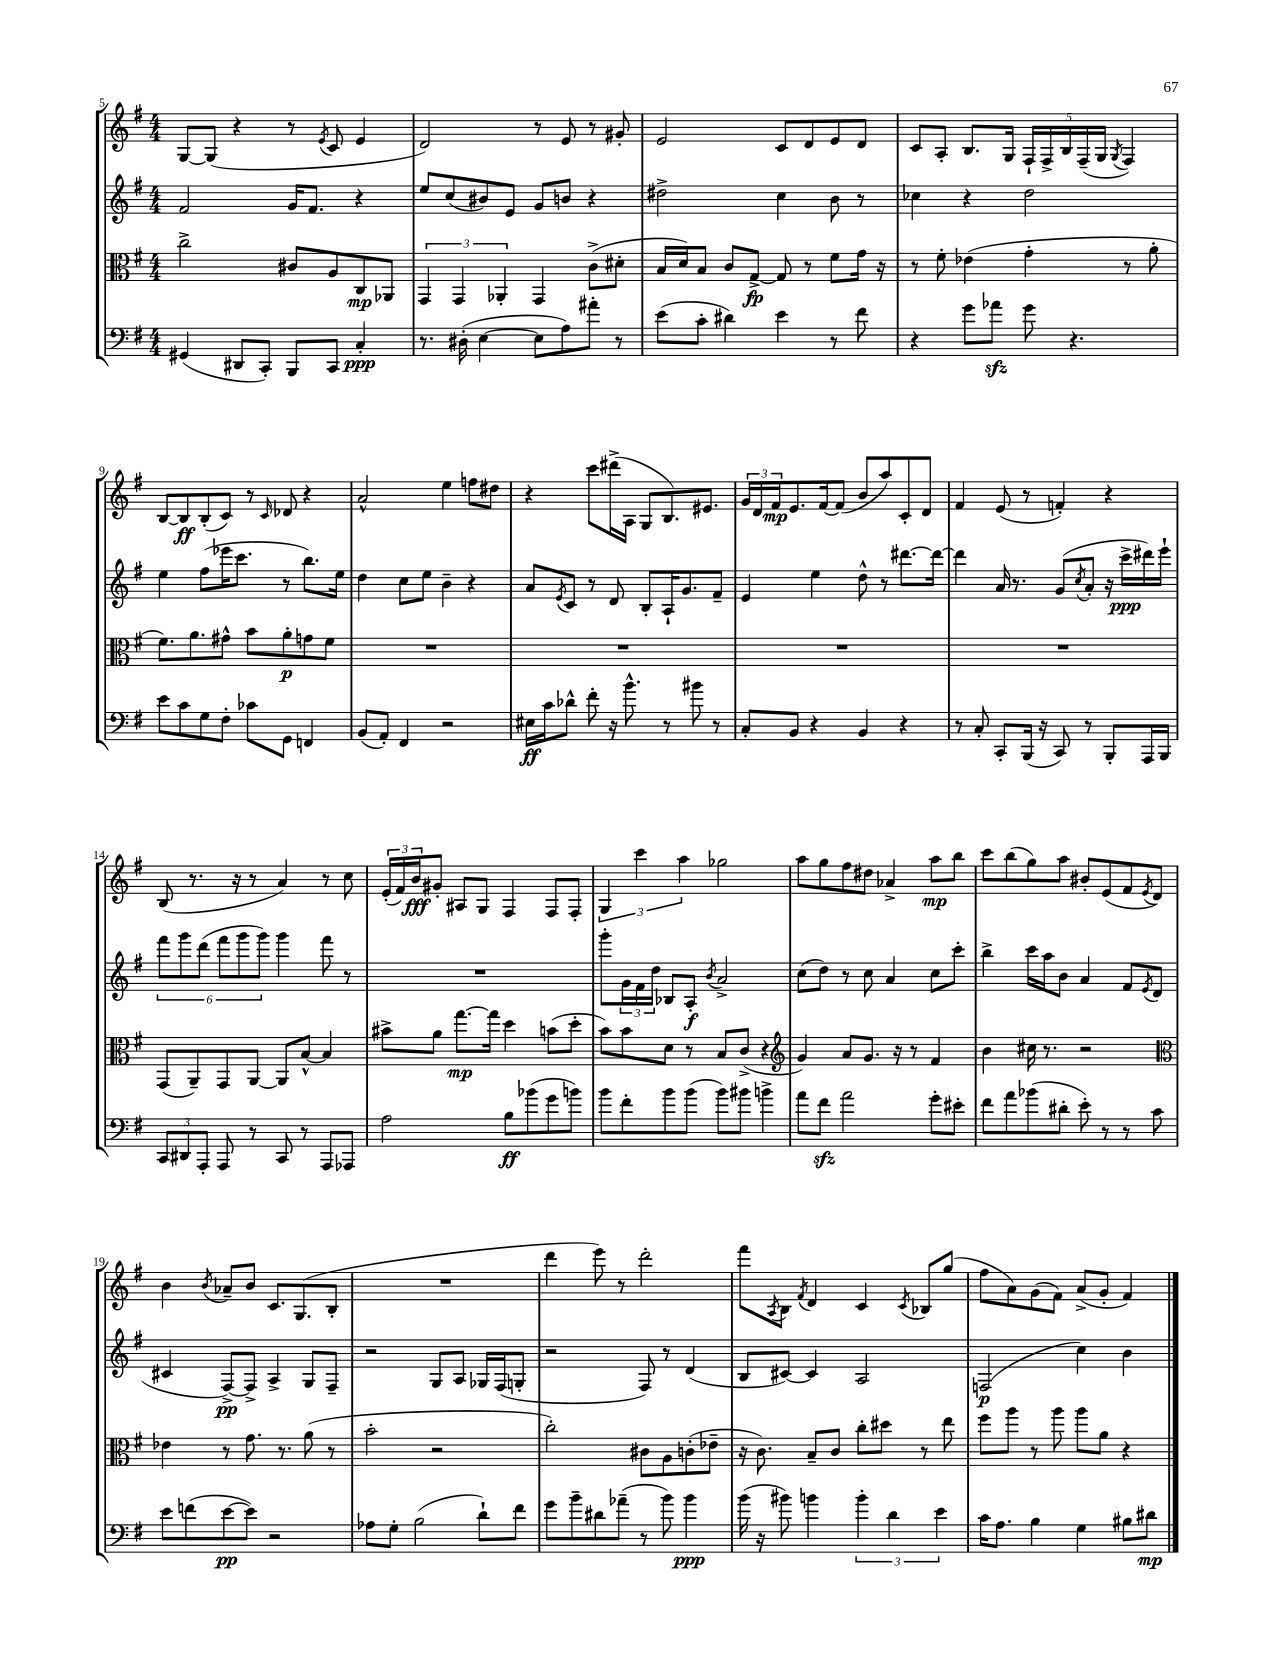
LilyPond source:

<<
\new StaffGroup <<
\new Staff = "s0" {
    \clef treble \key g \major \numericTimeSignature \time 4/4
    g8~ g8( r4 r8 \acciaccatura { e'8 } c'8 e'4 |
    d'2) r8 e'8 r8 gis'8-. |
    e'2 c'8 d'8 e'8 d'8 |
    c'8 a8-. b8. g16 \tuplet 5/4 { fis16-! fis16-> b16 fis16--( g16 } \acciaccatura { g8 } fis4) |
    b8~ b8\ff b8-.( c'8) r8 \grace { c'16 } des'8 r4 |
    a'2-^ e''4 f''8 dis''8 |
    r4 c'''8 dis'''16->( a16 g8 b8.) eis'8. |
    \tuplet 3/2 { g'16 d'16 fis'16\mp } e'8. fis'16~ fis'8( b'8 a''8) c'8-. d'8 |
    fis'4 e'8( r8 f'4-.) r4 |
    b8( r8. r16 r8 a'4) r8 c''8 |
    \tuplet 3/2 { e'16-.( fis'16) b'16\fff } gis'8-. ais8 g8 fis4 fis8 fis8-. |
    \tuplet 3/2 { g4 c'''4 a''4 } ges''2 |
    a''8 g''8 fis''8 dis''8 aes'4-> a''8\mp b''8 |
    c'''8 b''8( g''8) a''8 bis'8-. e'8( fis'8 \acciaccatura { e'8 } d'8) |
    b'4 \acciaccatura { b'8 } aes'8-- b'8 c'8. g8.( b8-. |
    R1 |
    d'''4 e'''8) r8 d'''2-. |
    fis'''8 \acciaccatura { a8 } b8 \acciaccatura { fis'8 } d'4 c'4 \acciaccatura { c'8 } bes8 g''8( |
    fis''8 a'8) g'8( fis'8) a'8->( g'8-. fis'4) \bar "|." |
}
\new Staff = "s1" {
    \clef treble \key g \major \numericTimeSignature \time 4/4
    fis'2 g'16 fis'8. r4 |
    e''8 c''8( bis'8) e'8 g'8 b'8 r4 |
    dis''2-> c''4 b'8 r8 |
    ces''4 r4 d''2 |
    e''4 fis''8( ees'''16 c'''8. r8 b''8.) e''16 |
    d''4 c''8 e''8 b'4-- r4 |
    a'8 \acciaccatura { e'8 } c'8 r8 d'8 b8-. a16-! g'8. fis'8-- |
    e'4 e''4 d''8-^ r8 dis'''8.~ dis'''16~ |
    dis'''4 a'16 r8. g'8( \acciaccatura { c''8 } a'8-. r16 c'''16->\ppp dis'''16) e'''16-! |
    \tuplet 6/4 { fis'''8 g'''8 d'''8( fis'''8 g'''8 g'''8) } g'''4 fis'''8 r8 |
    R1 |
    g'''8-. \tuplet 3/2 { g'16 fis'16 d''16 } bes8 a8-.\f \acciaccatura { b'8 } a'2-> |
    c''8( d''8) r8 c''8 a'4 c''8 c'''8-. |
    b''4-> c'''16 a''16 b'8 a'4 fis'8 \acciaccatura { e'8 } d'8( |
    cis'4 fis8~->\pp) fis8-> a4-> g8 fis8-- |
    r2 g8 a8 ges16 fis16( g8-. |
    r2 fis8) r8 d'4( |
    b8 cis'8~) cis'4 a2 |
    f2\p( c''4) b'4 \bar "|." |
}
\new Staff = "s2" {
    \clef alto \key g \major \numericTimeSignature \time 4/4
    c''2-> cis'8 a8 c8\mp aes,8 |
    \tuplet 3/2 { g,4 g,4 aes,4-. } g,4 c'8->( dis'8-. |
    b16 d'16) b8 c'8 g8~->\fp g8 r8 fis'8 g'16 r16 |
    r8 fis'8-. ees'4( g'4-. r8 a'8-. |
    fis'8.) a'8. gis'8-^ b'8 a'8-.\p g'8 fis'8 |
    R1 |
    R1 |
    R1 |
    R1 |
    g,8( a,8--) g,8 a,8~ a,8 b8~-^ b4 |
    bis'8-> a'8 g''8.~\mp g''16 d''4 b'8( d''8-. |
    b'8) b'8 d'8 r8 b8 c'8->( r4 |
    \clef treble g'4) a'8 g'8. r16 r8 fis'4 |
    b'4 cis''16 r8. r2 |
    \clef alto ees'4 r8 g'8. r8. a'8( r8 |
    b'2-. r2 |
    c''2-.) cis'8 a8 c'8-.( ees'8-- |
    r16 c'8.) b8-- c'8 c''8-. dis''8 r8 e''8 |
    fis''8 a''8 r8 a''8 a''8 a'8 r4 \bar "|." |
}
\new Staff = "s3" {
    \clef bass \key g \major \numericTimeSignature \time 4/4
    gis,4( dis,8 c,8-.) b,,8 c,8 c4-.\ppp |
    r8. dis16-.( e4~ e8 a8) ais'8-. r8 |
    e'8( c'8-. dis'4) e'4 r8 fis'8 |
    r4 g'8 aes'8\sfz g'8 r4. |
    e'8 c'8 g8 fis8-. ces'8 g,8 f,4 |
    b,8( a,8-.) fis,4 r2 |
    eis16\ff c'16 des'8-^ fis'8-. r16 b'8.-^ r8 bis'8 r8 |
    c8-. b,8 r4 b,4 r4 |
    r8 c8-. c,8-. b,,16( r16 c,8) r8 b,,8-. a,,16 b,,16 |
    \tuplet 3/2 { c,8 dis,8 a,,8-. } a,,8 r8 c,8 r8 a,,8 aes,,8 |
    a2 b8\ff bes'8( g'8 b'8) |
    b'8 fis'8-. b'8 b'8( b'8) bis'8 b'4-> |
    a'8 fis'8\sfz a'2 g'8-. eis'8-. |
    fis'8 a'8 bes'8( dis'8-. e'8-.) r8 r8 c'8 |
    e'8 f'8( e'8~\pp e'8) r2 |
    aes8 g8-. b2( d'8-!) fis'8 |
    g'8 b'8-- dis'8 aes'8--( r8 b'8) b'4\ppp |
    b'16( r16 bis'8) b'4 \tuplet 3/2 { b'4-. d'4 e'4 } |
    c'16 a8. b4 g4 bis8 dis'8\mp \bar "|." |
}
>>
>>
\layout { \context { \Score currentBarNumber = #5 } }
